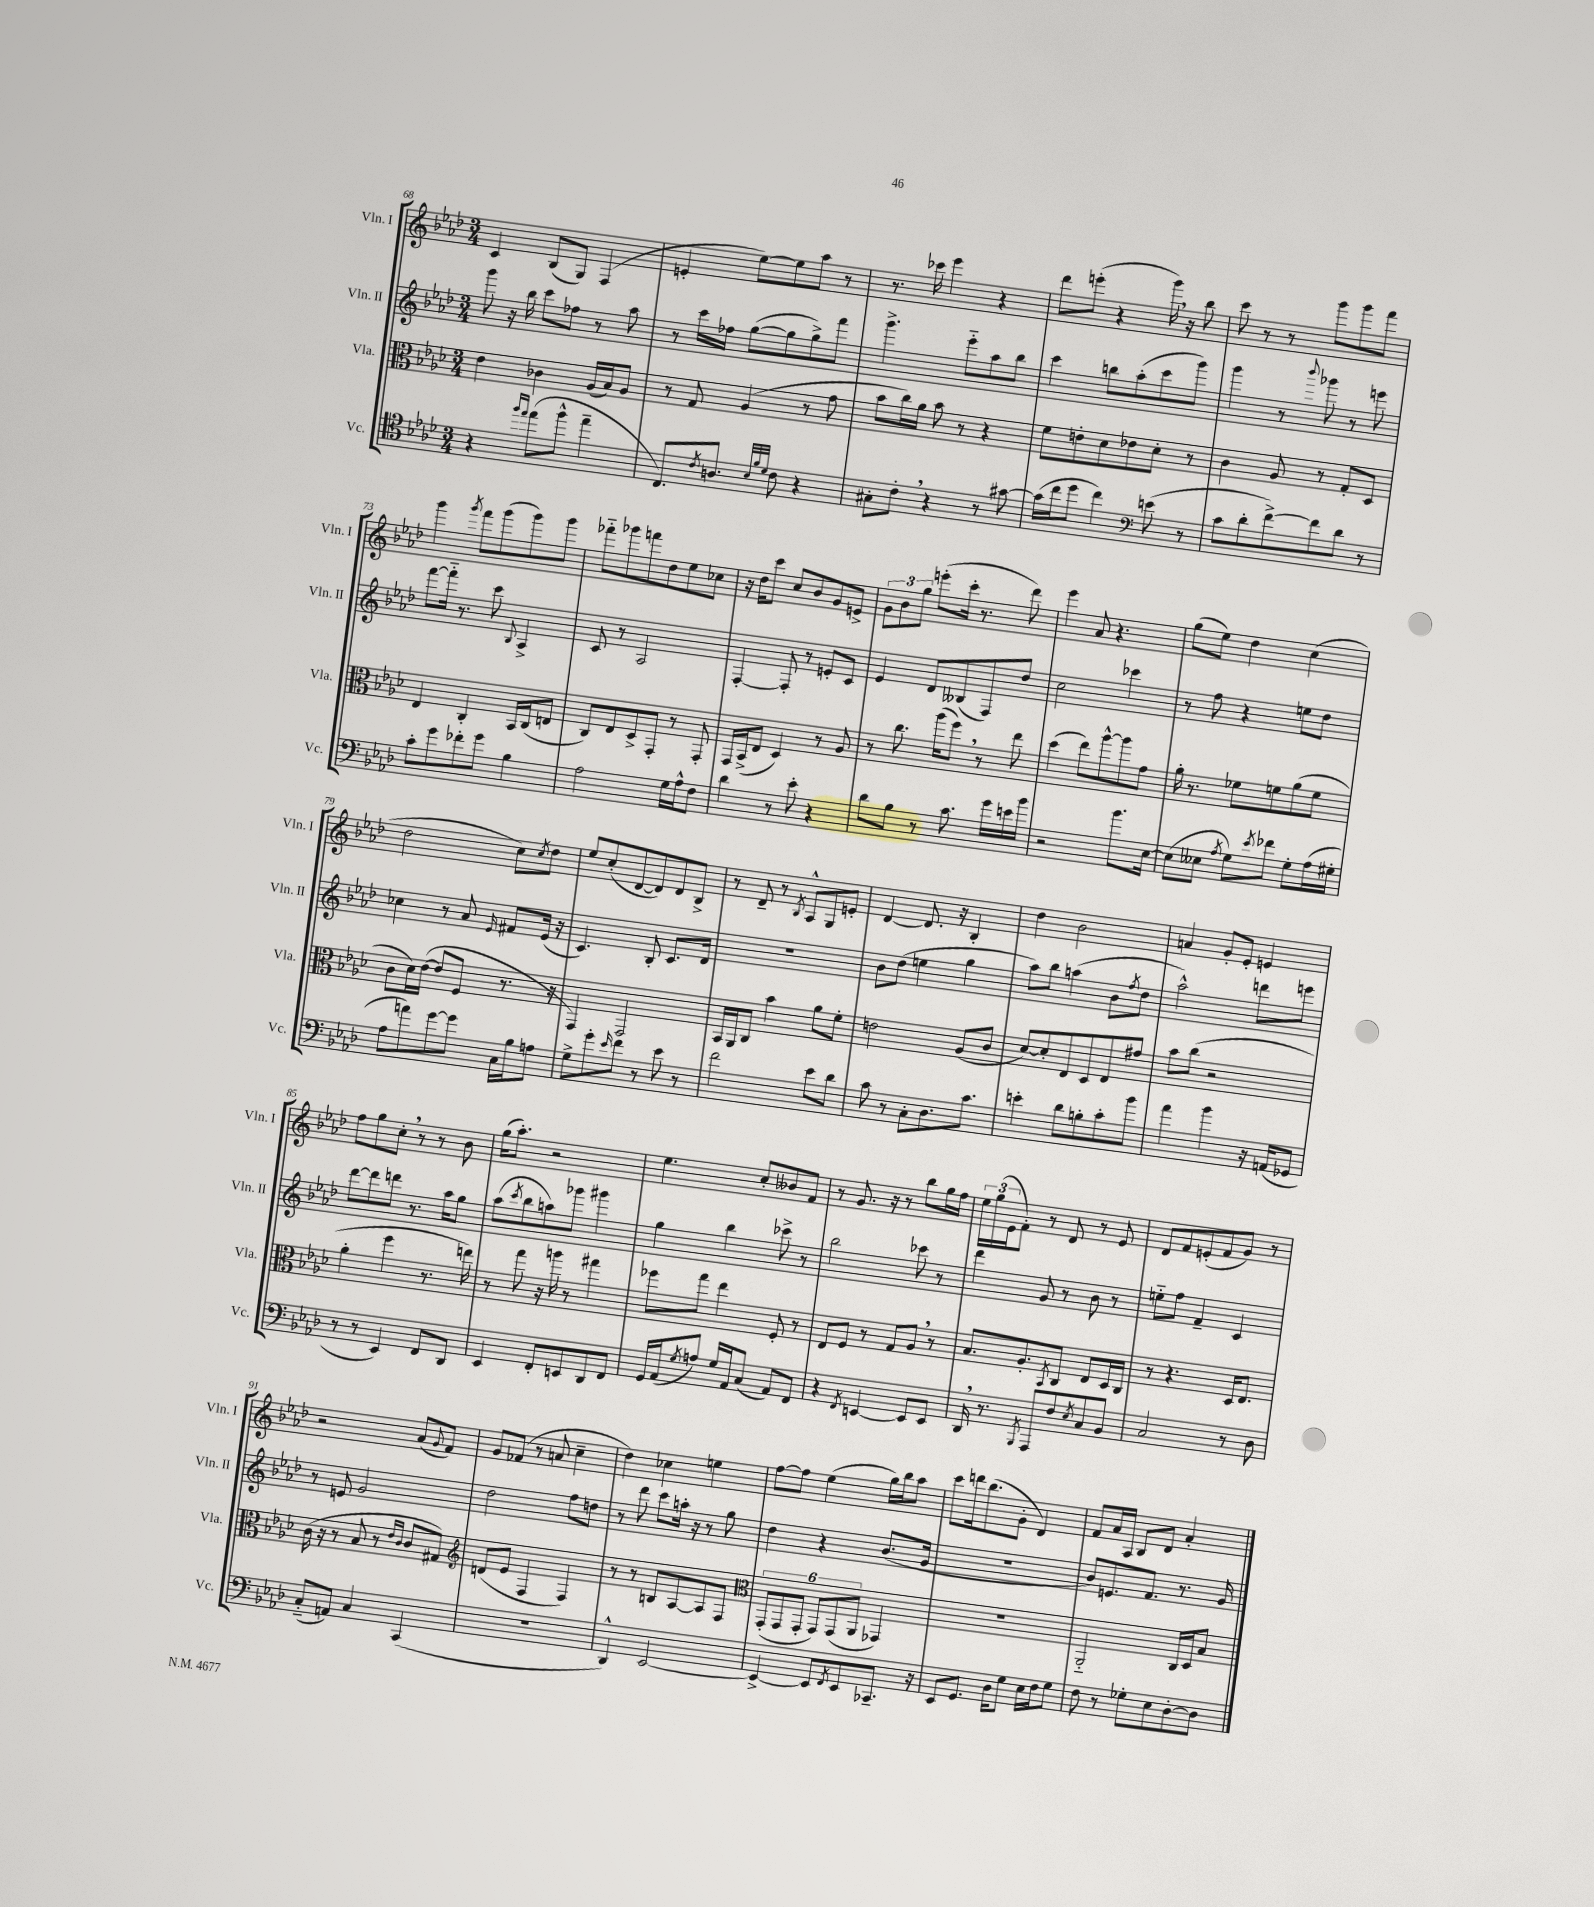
<<
\new StaffGroup <<
\new Staff = "s0" \with { instrumentName = "Vln. I" shortInstrumentName = "Vln. I" } {
    \clef treble \key aes \major \numericTimeSignature \time 3/4
    c'4 bes8( g8) f4( |
    e'4-. ees''8~) ees''8 aes''8 r8 |
    r8. ces'''16 ees'''4 r4 |
    des'''8 e'''8-.( r4 g'''16) \breathe r16 bes''8 |
    c'''8 r8 r8 g'''8 g'''8 f'''8 |
    g'''4 \acciaccatura { g'''8 } f'''8 g'''8( g'''8) g'''8 |
    fes'''8-_ ges'''8 f'''8 des''8 ees''8 ces''8 |
    r16 des''16 c'''8 c''8 bes'8 g'8 e'8-> |
    \tuplet 3/2 { g'8 bes'8 g''8 } e'''8-.( c'''16-. r8. des'''8) |
    ees'''4 aes'8 r4. |
    g''8( ees''8) des''4 c''4( |
    des''2 c''8) \acciaccatura { c''8 } des''8 |
    ees''8 c''8-.( des'8~ des'8) des'8 bes8-> |
    r8 des'8-- r8 \acciaccatura { bes8 } aes8-^ g8 e'8-. |
    des'4~ des'8. r16 bes4-. |
    des''4 bes'2 |
    a'4 g'8-. ees'8-. e'4 |
    f''8 g''8 c''8-. \breathe r8 r8 bes'8 |
    g''16( aes''8.-.) r2 |
    ees''4. c''8-. beses'8 f'8 |
    r8 g'8. r16 r8 bes''8 g''16 f''16 |
    \tuplet 3/2 { ees''16 g''16( ees'16 } f'8-.) r8 des'8 r8 ees'8 |
    des'8 f'8 e'8-.( f'8 g'8) r8 |
    r2 aes'8( \appoggiatura { g'8 } f'8) |
    g'8 fes'8( r8 a'8 c''4-- |
    des''4) ces''4 e''4 |
    f''8~ f''8 ees''4( g''16) bes''16 aes''8 |
    c'''8 d'''16 bes''8.( g'8-. des'4) |
    f'8 aes'16 aes16 bes8 des'8 aes'4-. \bar "|." |
}
\new Staff = "s1" \with { instrumentName = "Vln. II" shortInstrumentName = "Vln. II" } {
    \clef treble \key aes \major \numericTimeSignature \time 3/4
    g'''8 r16 bes''16 c'''8 fes''8 r8 aes''8 |
    r8 c'''16 fes''16 g''8~( g''8 g''8->) f'''8 |
    g'''4.-> ees'''8-_ aes''8 bes''8 |
    c'''4 b''8 aes''8-.( c'''8 g'''8) |
    g'''4 r8 \appoggiatura { bes'''8 } ges'''8 r8 e'''8 |
    f'''8~ f'''16-_ r8. c'''8 \appoggiatura { bes8 } aes4-> |
    c'8 r8 aes2 |
    f4~-. f8-. r8 e'8-. c'8 |
    ees'4 des'8 beses8( f8) des''8 |
    c''2 ces'''4 |
    r8 f''8 r4 e''8 des''8 |
    ces''4 r8 aes'8 \grace { ees'16 } fis'8 ees'16( r16 |
    c'4.) bes8-. c'8. des'16 |
    R2. |
    bes'8 des''8( e''4 g''4 |
    aes''8) bes''8 a''4( bes'8 \acciaccatura { f''8 } des''8 |
    aes''2-^) d'''8 e'''8 |
    des'''8~ des'''8 d'''8 r8. aes''16 g''8 |
    aes''8( \acciaccatura { c'''8 } bes''8 a''8) ges'''8 gis'''4 |
    g''4 bes''4 ces'''8-> r8 |
    bes''2 ces'''8 r8 |
    des'''4 g'8 r8 bes'8 r8 |
    e''8-_ f''8 f'4-- c'4 |
    r8 e'8 g'2 |
    des''2 f''8 d''8 |
    r8 des'''8 c'''8 a''16-. r16 r8 g''8 |
    des''4 r4 bes'8.( g'16 |
    R2. |
    bes'8) e'8. f'8. r8. g'16 \bar "|." |
}
\new Staff = "s2" \with { instrumentName = "Vla." shortInstrumentName = "Vla." } {
    \clef alto \key aes \major \numericTimeSignature \time 3/4
    ees'4 ces'4 aes16( bes16) aes8 |
    r8 g8 aes4( r8 g'8 |
    bes'8 c''16) aes'16 bes'8 r8 r4 |
    f'8 e'8-. des'8 ees'8 des'8-. r8 |
    c'4 aes8 r8 g8-. des8 |
    ees4 c4-. bes,16 c16( e8 |
    c8) ees8 des8-> g,8-. r8 g,8-. |
    g,16 bes,16->( ees8 des4) r8 aes8 |
    r8 c''8. aes''16( f''8) \breathe r8 ees''8 |
    des''4( ees''8) aes''8~-^ aes''8 g'8 |
    aes'16-. r8. fes'8 f'8 aes'8( f'8 |
    c'8 des'16) ees'16~( ees'8 f8 r8. r16 |
    g,4) g,2 |
    bes,16 aes,16 c8 bes'4 aes'8 f'8-. |
    e'2 aes8( c'8 |
    des'8~) des'8-. ees8 des8 ees8 gis'8 |
    bes'8 c''8( r2 |
    aes'4-. f''4 r8. e''16) |
    r8 g''8 r16 a''16 r8 gis''4 |
    fes''8 g''8 ees''4 f8-. r8 |
    ees8 f8 r8 g8 aes8 \breathe r8 |
    bes8. aes8.-. \acciaccatura { bes,8 } c8 ees8 des16 c16 |
    r8 r4. des16 ees8. |
    c'16( r16 r8 bes8 r8 \grace { ees'16 c'16 } c'8 gis8) |
    \clef treble d'8( ees'8 f4 f4) |
    r8 r8 b8 aes8~ aes8 f8 |
    \clef alto \tuplet 6/4 { g,8-.( g,8 g,8-. g,8) g,8( aes,8 } ges,4) |
    R2. |
    aes,2-_ c16 des16 bes8 \bar "|." |
}
\new Staff = "s3" \with { instrumentName = "Vc." shortInstrumentName = "Vc." } {
    \clef tenor \key aes \major \numericTimeSignature \time 3/4
    r4 \grace { f''16 ees''16 } ees''8( f''8-^ ees''4-- |
    c8.) \acciaccatura { c'8 } a8. \grace { bes32 f'32 des'32 } c'8 r4 |
    gis8-. c'8-. \breathe r4 r8 gis'8~ |
    gis'16( c''16 des''8 c''4) \clef bass e'8( r8 |
    c'8 des'8-. f'8~->) f'8 des'8 r8 |
    c'8-. g'8 fes'8-. g'8 bes4 |
    aes2 g16 aes16-^ f8 |
    des'4 r8 ees'8-. r4 |
    des'8 bes8 r8 c'8. g'16 e'16 bes'16 |
    r2 bes'8. ees16~ |
    ees8( eeses8 \acciaccatura { aes8 } g8) \acciaccatura { ees'8 } fes'8 g8-. aes16( gis16-. |
    aes8 a'8) g'8~ g'8 c16 bes16 a8 |
    g8-> g'8-. \grace { ees'16 } f'8 r8 ees'8 r8 |
    f'2 ees'8 des'8 |
    c'8 r8 c8-. des8. c'8. |
    e'4-. des'8 b8-. c'8-. bes'8 |
    aes'4 bes'4 r16 a,16( ges,8 |
    r8 r8 ees,4) f,8 des,8 |
    ees,4 f,8-. e,8 des,8 f,8 |
    g,16 aes,16( \acciaccatura { g8 } a8) g16 aes,16 c8( aes,8) f,8 |
    r4 \acciaccatura { f,8 } e,4~ e,8 e,8 |
    des,16 \breathe r8. \acciaccatura { bes,,8 } aes,,8 f8 \acciaccatura { ees8 } c8 bes,8 |
    c2 r8 des8 |
    c8-_( a,8) c4 c,4( |
    R2. |
    des,4-^) ees,2~ |
    ees,4~-> ees,8 \acciaccatura { f,8 } ees,8 ces,8.-- r16 |
    ees,8 g,8. des16 g8 ees16 f16 g8 |
    f8 r8 ges8-. ees8 des8~-. des8 \bar "|." |
}
>>
>>
\layout { \context { \Score currentBarNumber = #68 } }
